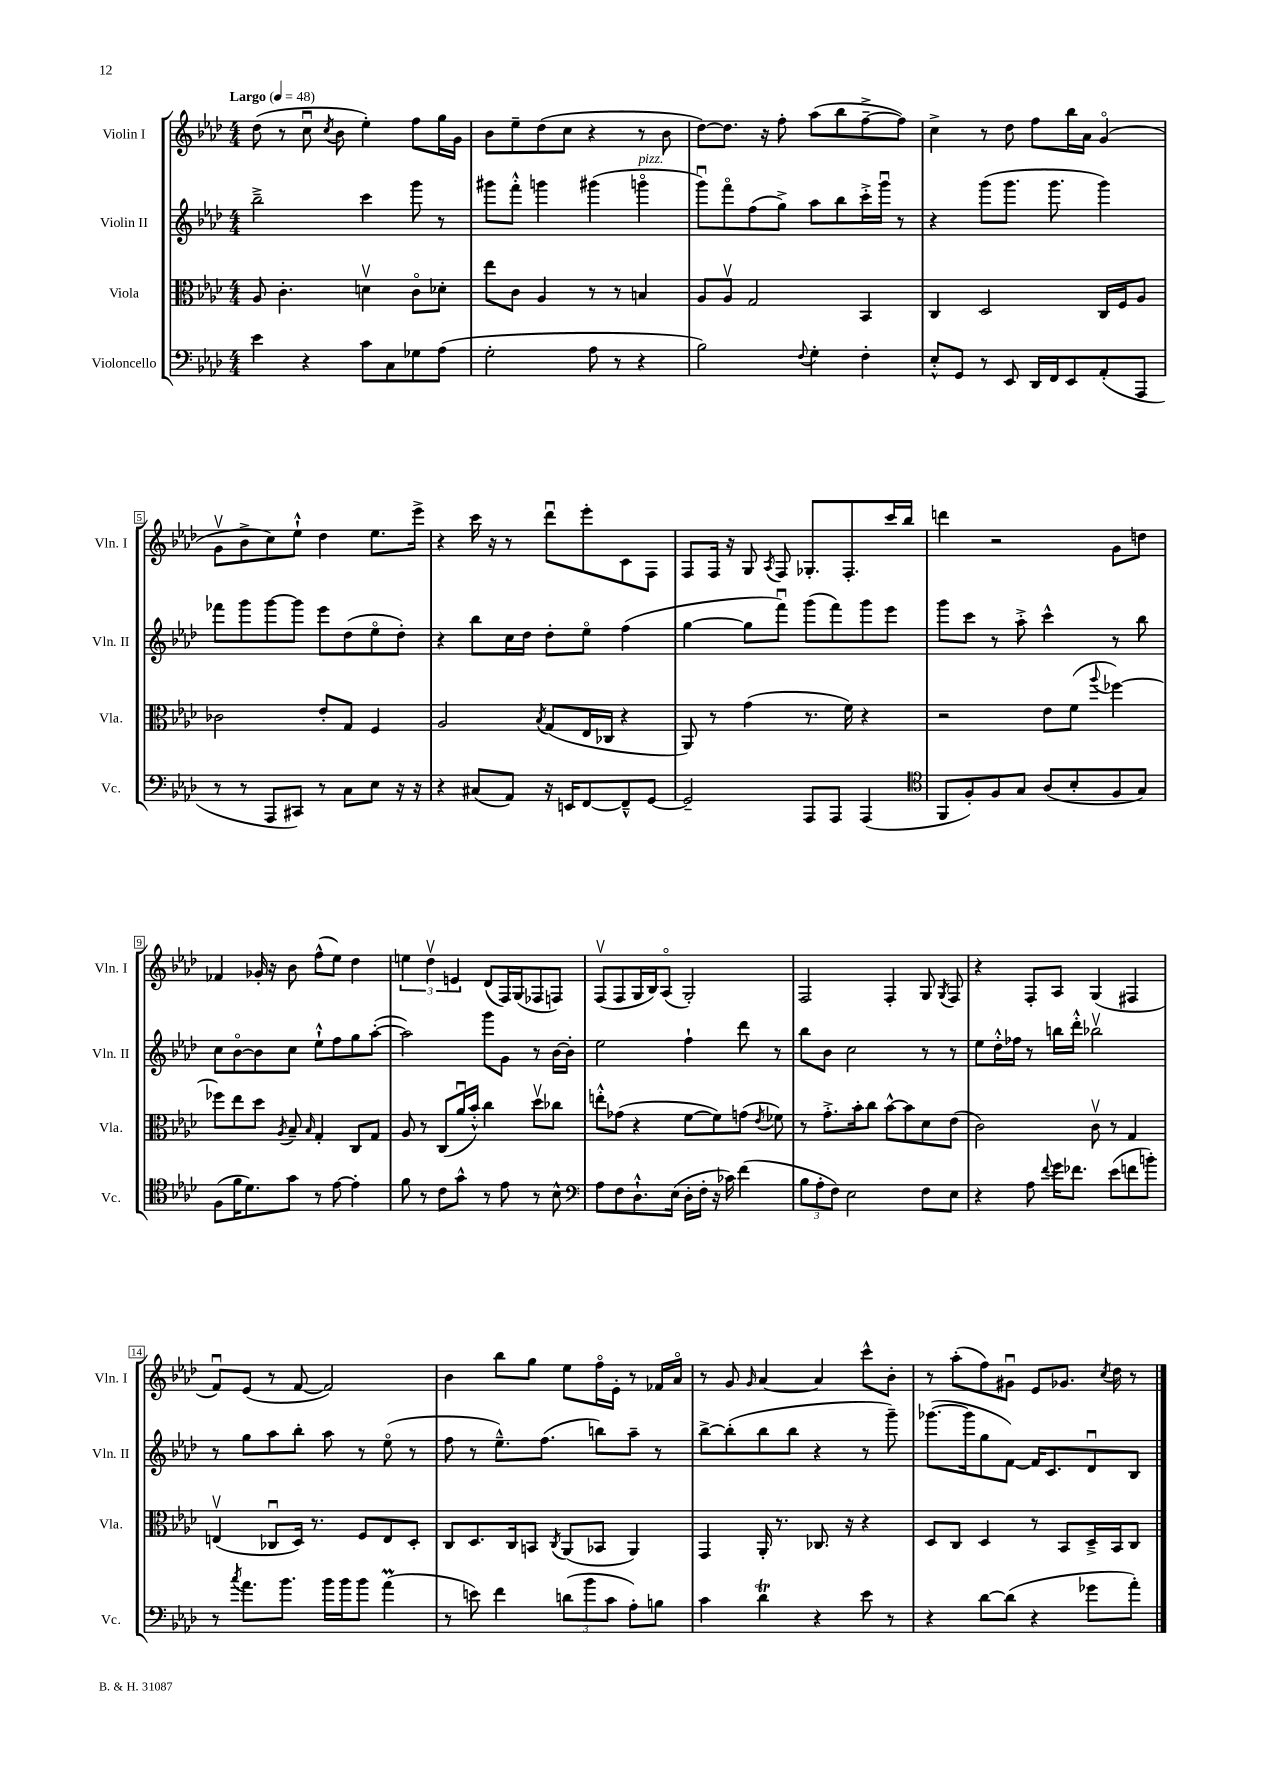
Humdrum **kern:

**kern	**kern	**kern	**kern
*staff4	*staff3	*staff2	*staff1
*clefF4	*clefC3	*clefG2	*clefG2
*k[b-e-a-d-]	*k[b-e-a-d-]	*k[b-e-a-d-]	*k[b-e-a-d-]
*M4/4	*M4/4	*M4/4	*M4/4
*MM48	*MM48	*MM48	*MM48
4e-	8A-	2bb-~^	(8dd-
.	4.c'	.	8r
4r	.	.	8ccu
.	.	.	8qcc
.	.	.	8b-
8c	4dv	4ccc	4ee-')
8C	.	.	.
8G-	8co	8ggg	8ff
(8A-	8d-'	8r	16gg
.	.	.	16g
=	=	=	=
2G'	8ee-	8ggg#	8b-
.	8c	8fff'^^	8ee-~
.	4A-	4ggg	(8dd-
.	.	.	8cc
8A-	8r	(4ggg#	4r
8r	8r	.	.
4r	4B	4gggo	8r
.	.	.	8b-
=	=	=	=
2B-)	8A-	8gggu)	[8dd-)
.	8A-v	8fffo	8.dd-]
.	2G	(8ff	.
.	.	.	16r
.	.	8gg^)	8ff'
8qqF	.	.	.
4G'	.	8aa-	(8aa-
.	.	8bb-	8bb-
4F'	4BB-	16ccc'^	[8ff~^
.	.	16gggu	.
.	.	8r	8ff])
=	=	=	=
8E-'^^	4C	4r	4cc^
8GG	.	.	.
8r	2D-	(8ggg	8r
8EE-	.	8.ggg	8dd-
16DD-	.	.	8ff
16FF	.	8.ggg	.
8EE-	.	.	16bb-
.	.	.	16a-
(8AA-'	16C	4ggg)	(4go
.	16F	.	.
8AAA-	8A-	.	.
=	=	=	=
8r	2c-	8fff-	8gv
8r	.	8ggg	8b-^
8AAA-	.	[8ggg	8cc)
8CC#)	.	8ggg]	8ee-`^^
8r	8e-'	8eee-	4dd-
8C	8G	(8dd-	.
8E-	4F	8ee-o	8.ee-
16r	.	8dd-')	.
16r	.	.	16eee-^
=	=	=	=
4r	2A-	4r	4r
(8C#	.	8bb-	16ccc
.	.	.	16r
8AA-)	.	16cc	8r
.	.	16dd-	.
.	8qB-	.	.
16r	(8G	8dd-'	8ddd-u
16EE	.	.	.
[8FF	16E-	8ee-o	8eee-'
.	16C-	.	.
8FF~^^]	4r	(4ff	8c
[8GG	.	.	8F
=	=	=	=
2GG~]	8AA-)	[4gg	8F
.	8r	.	16F
.	.	.	16r
.	(4g	8gg]	8G
.	.	.	8qA-
.	.	8fffu)	8F
8AAA-	8.r	(8ggg	8.G-'
8AAA-	.	8fff)	.
.	16f)	.	8.F'
(4AAA-	4r	8ggg	.
.	.	8eee-	16ccc
.	.	.	16bb-
=	=	=	=
*clefC4	*	*	*
8FF	2r	8ggg	4ddd
8F')	.	8ccc	.
8F	.	8r	2r
8G	.	8aa-'^	.
(8A-	8e-	4ccc^^	.
8B-'	(8f	.	.
.	8qqaa-	.	.
8F	[4ff-)	8r	8g
8G)	.	8bb-	8dd
=	=	=	=
(8F	8ff-]	8cc	4f-
16f	8ee-	[8b-o	.
8.d-)	.	.	.
.	8dd-	8b-]	16g-'
.	.	.	16r
.	8qA-	.	.
8g	8B-~	8cc	8b-
.	16qqB-	.	.
8r	4G'	8ee-`^^	(8ff^^
[8e-	.	8ff	8ee-)
4e-']	8C	8gg	4dd-
.	8G	([8aa-'	.
=	=	=	=
8f	8A-	2aa-])	6ee
8r	8r	.	.
.	.	.	6dd-v
8c	(8C	.	.
.	.	.	6e
8g^^	16a-u	.	.
.	16b-'^^)	.	.
8r	4cc	8ggg	(8d-
8e-	.	8g	16F)
.	.	.	(16G
8r	8dd-v	8r	8F-
8B-^^	8cc-	[16b-	8F)
.	.	16b-']	.
=	=	=	=
*clefF4	*	*	*
8A-	8ee'^^	2ee-	(8Fv
8F	(8g-	.	8F
8.D-`^^	4r	.	16G
.	.	.	16B-)
.	.	.	(8A-o
(16E-	.	.	.
16D-'	[8f	4ff`	2G')
16F'	.	.	.
16r	8f])	.	.
16c-)	.	.	.
(4f	(8g	8ddd-	.
.	8qe-	.	.
.	8f-)	8r	.
=	=	=	=
12B-	8r	8bb-	2F
12A-'	.	.	.
.	8.g'^	8b-	.
12F)	.	.	.
2E-	.	2cc	.
.	16b-'	.	.
.	8cc	.	.
.	[8b-^^	.	4F'
.	8b-]	.	.
8F	8d-	8r	8G
.	.	.	8qG
8E-	(8e-	8r	8F
=	=	=	=
4r	2c)	8ee-	4r
.	.	16dd-'^^	.
.	.	16ff-	.
8A-	.	8r	8F'
8qqf	.	.	.
16g	.	16bb	8A-
8.f-	.	16ddd-'^^	.
.	8cv	2bb-v	(4G
(8e-	8r	.	.
8f	4G	.	4F#
8b')	.	.	.
=	=	=	=
8r	(4Ev	8r	8fu)
8qcc	.	.	.
8.a-	.	8gg	(8e-
.	8C-u	8aa-	8r
8.b-	.	.	.
.	16D-)	8bb-'	[8f
.	8.r	.	.
16b-	.	8aa-	2f])
16b-	.	.	.
8b-	8F	8r	.
(4a-	8E	(8ee-o	.
.	8D-'	8r	.
=	=	=	=
8r	8C	8ff	4b-
8e)	8.D-	8r	.
4f	.	8.ee-~^^)	8bb-
.	16C	.	.
.	8BB	.	8gg
.	.	(8.ff	.
.	8qC	.	.
(12d	(8AA-	.	8ee-
12b-	.	.	.
.	8BB-	8bb)	16ffo
12c	.	.	.
.	.	.	16e-'
8A-')	4AA-)	8aa-~	8r
8B	.	8r	16f-
.	.	.	16a-o
=	=	=	=
4c	4GG	[8bb-^	8r
.	.	(8bb-']	8g
.	.	.	16qqg
4d-	16AA-'	8bb-	[4a-
.	8.r	.	.
.	.	8bb-	.
4r	8.C-	4r	4a-]
.	16r	.	.
8e-	4r	8r	8ccc^^
8r	.	8ggg~)	8b-'
=	=	=	=
4r	8D-	([8.ggg-	8r
.	8C	.	(8aa-'
.	.	16ggg-]	.
[8d-	4D-	8gg	8ff)
(8d-]	.	[8f)	8g#u
4r	8r	16f]	8e-
.	.	8.c	.
.	8BB-	.	8.g-
8g-	16D-~^	8d-u	.
.	.	.	8qcc
.	16BB-	.	16dd-
8a-')	8C	8B-	8r
==	==	==	==
*-	*-	*-	*-
